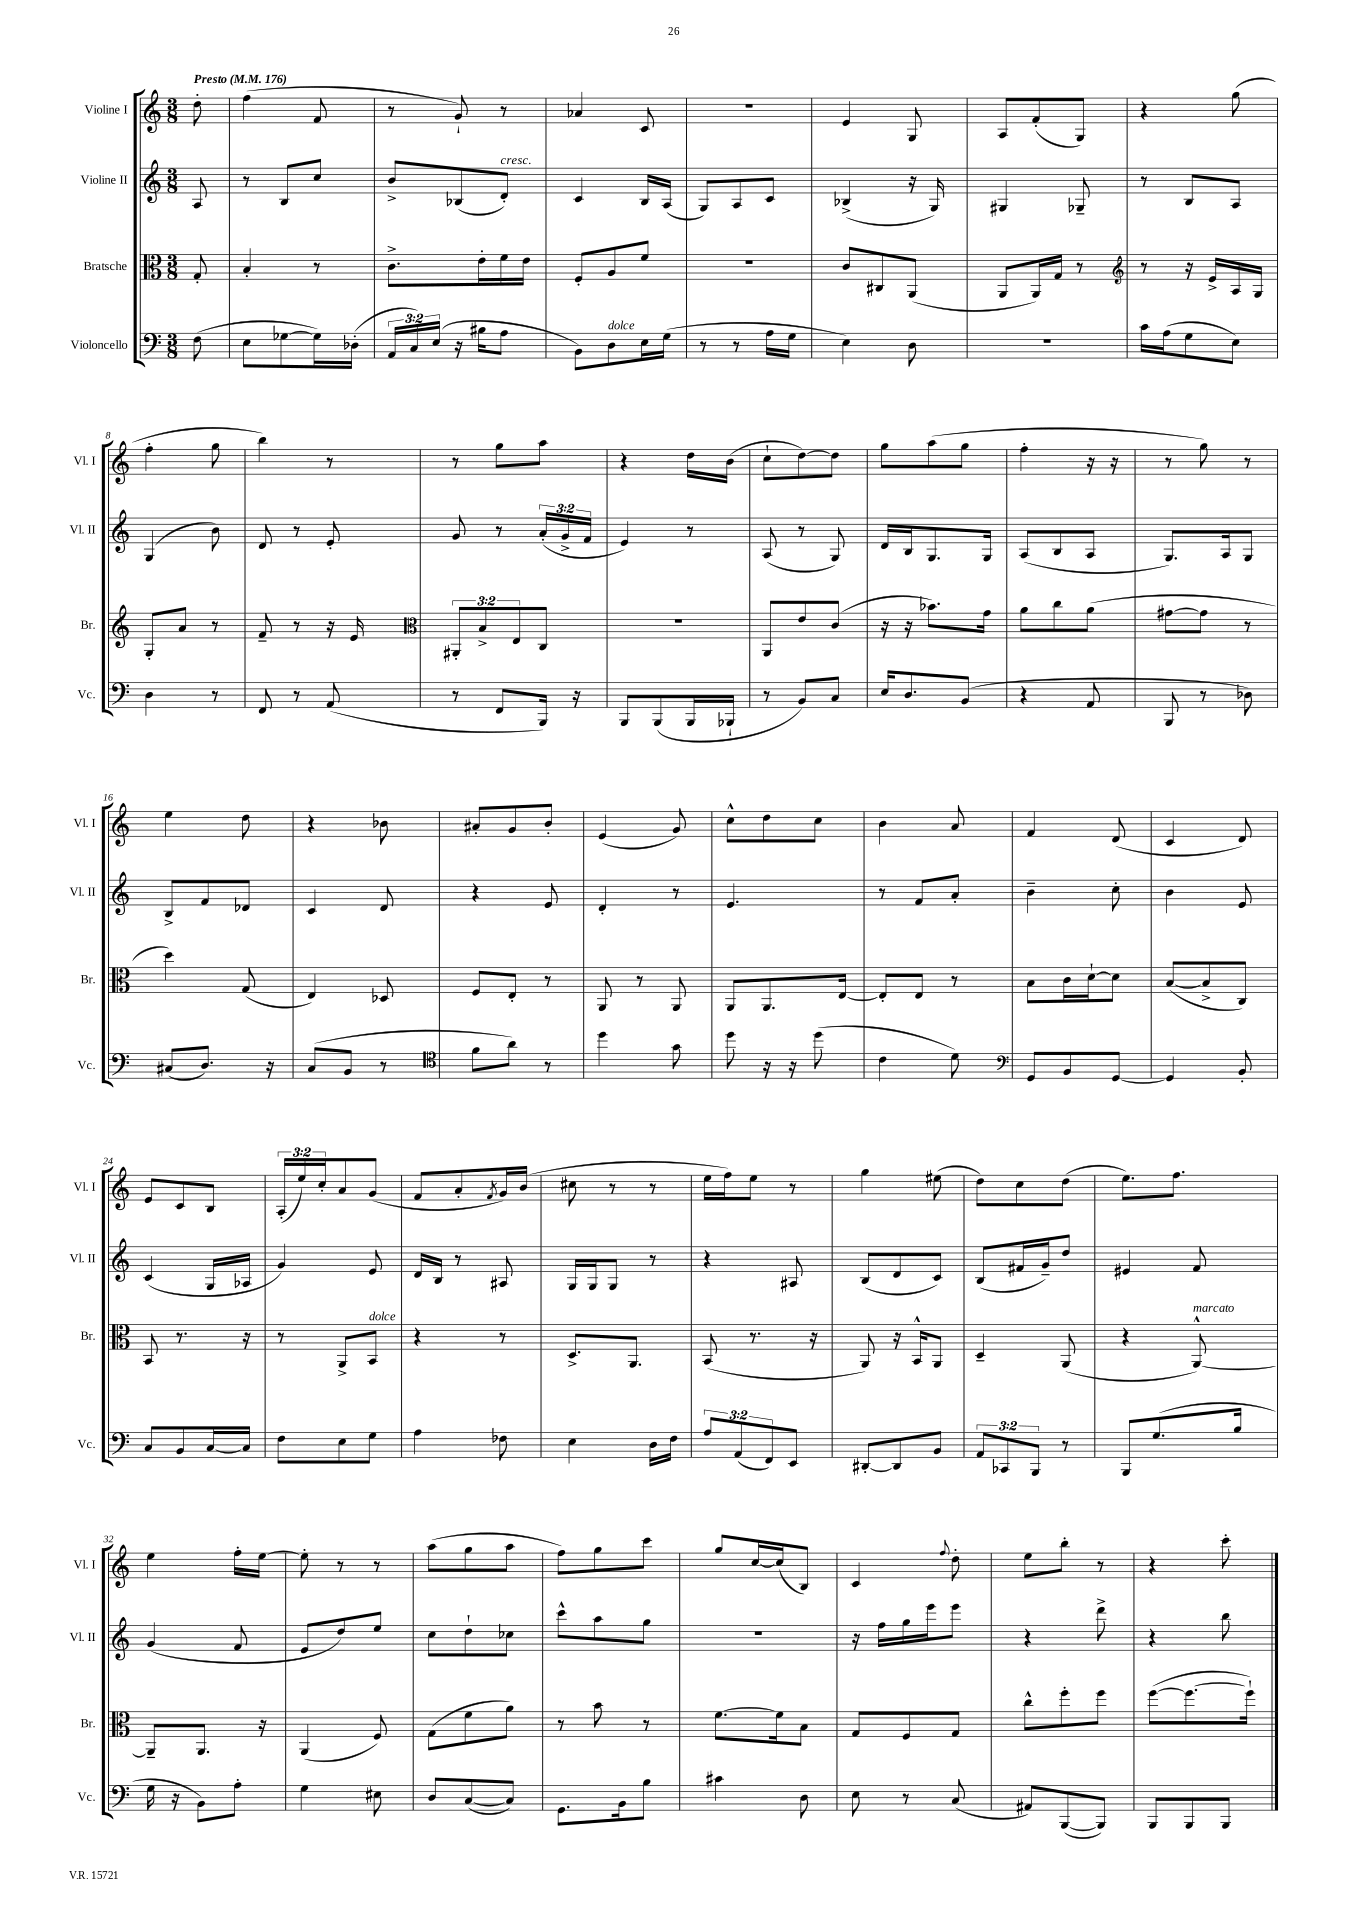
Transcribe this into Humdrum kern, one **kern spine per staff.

**kern	**kern	**kern	**kern
*staff4	*staff3	*staff2	*staff1
*clefF4	*clefC3	*clefG2	*clefG2
*k[]	*k[]	*k[]	*k[]
*M3/8	*M3/8	*M3/8	*M3/8
*MM176	*MM176	*MM176	*MM176
(8F	8G'	8A	8dd'
=	=	=	=
8E	4B'	8r	(4ff
[8G-	.	8B	.
16G-])	8r	8cc	8f
(16D-'	.	.	.
=	=	=	=
24AA	8.c^	8b^	8r
24C)	.	.	.
(24E	.	.	.
16r	.	(8B-	8g`)
16B#	16e'	.	.
8A	16f	8d')	8r
.	16e	.	.
=	=	=	=
8BB)	8F'	4c	4a-
8D	8A	.	.
16E	8f	16B	8c
(16G	.	(16A	.
=	=	=	=
8r	4.r	8G)	4.r
8r	.	8A	.
16A	.	8c	.
16G	.	.	.
=	=	=	=
4E)	8c	(4B-^	4e
.	8C#	.	.
8D	(8AA	16r	8G
.	.	16G)	.
=	=	=	=
4.r	8AA	4G#	8A
.	16AA)	.	(8f'
.	16G	.	.
.	8r	8G-~	8G)
=	=	=	=
*	*clefG2	*	*
16c	8r	8r	4r
(16A	.	.	.
8G	16r	8B	.
.	16e^	.	.
8E)	16A	8A	(8gg
.	16G	.	.
=	=	=	=
4D	8G'	(4G	4ff'
.	8a	.	.
8r	8r	8b)	8gg
=	=	=	=
8FF	8f~	8d	4bb)
8r	8r	8r	.
(8AA	16r	8e'	8r
.	16e	.	.
=	=	=	=
*	*clefC3	*	*
8r	12AA#'	8g	8r
.	12B^	.	.
8FF	.	8r	8gg
.	12E	.	.
16BBB)	8C	(24a'	8aa
.	.	24g^	.
16r	.	.	.
.	.	24f	.
=	=	=	=
8BBB	4.r	4e)	4r
(8BBB	.	.	.
16BBB	.	8r	16dd
16BBB-`	.	.	(16b
=	=	=	=
8r	8AA	(8A	8cc`
8BB)	8e	8r	[8dd)
8C	(8c	8G)	8dd]
=	=	=	=
16E	16r	16d	8gg
8.D	16r	16B	.
.	8.b-)	8.G	(8aa
(8BB	.	.	8gg
.	16g	16G	.
=	=	=	=
4r	8a	(8A	4ff'
.	8cc	8B	.
8AA	(8a	8A	16r
.	.	.	16r
=	=	=	=
8BBB	[8g#	8.G)	8r
8r	8g#]	.	8gg)
.	.	16A	.
8D-)	8r	8G	8r
=	=	=	=
(8C#	4dd)	8B^	4ee
8.D)	.	8f	.
.	(8G	8d-	8dd
16r	.	.	.
=	=	=	=
(8C	4E)	4c	4r
8BB	.	.	.
8r	8D-	8d	8b-
=	=	=	=
*clefC4	*	*	*
8f	8F	4r	8a#'
8a)	8E'	.	8g
8r	8r	8e	8b'
=	=	=	=
4dd	8AA	4d'	(4e
.	8r	.	.
8g	8AA	8r	8g)
=	=	=	=
8dd	8AA	4.e	8cc^^
16r	8.AA	.	8dd
16r	.	.	.
(8dd	.	.	8cc
.	[16E	.	.
=	=	=	=
4c	8E']	8r	4b
.	8E	8f	.
8d)	8r	8a'	8a
=	=	=	=
*clefF4	*	*	*
8GG	8B	4b~	4f
8BB	16c	.	.
.	[16d`	.	.
[8GG	8d]	8cc'	(8d
=	=	=	=
4GG]	([8B	4b	4c
.	8B^]	.	.
8BB'	8C)	8e	8d)
=	=	=	=
8C	8BB	(4c	8e
8BB	8.r	.	8c
[16C	.	16G	8B
16C]	16r	16A-	.
=	=	=	=
8F	8r	4g)	(24A'
.	.	.	24ee)
.	.	.	24cc'
8E	8AA^	.	8a
8G	8BB	8e	(8g
=	=	=	=
4A	4r	16d	8f
.	.	16B	.
.	.	8r	8a'
.	.	.	8qf
8F-	8r	8A#	16g)
.	.	.	(16b
=	=	=	=
4E	8.D^	16G	8cc#
.	.	16G	.
.	.	8G	8r
.	8.AA	.	.
16D	.	8r	8r
16F	.	.	.
=	=	=	=
12A	(8BB	4r	16ee
.	.	.	16ff)
(12AA	.	.	.
.	8.r	.	8ee
12FF)	.	.	.
8EE	.	8A#	8r
.	16r	.	.
=	=	=	=
[8DD#'	8AA)	(8B	4gg
8DD#]	16r	8d	.
.	16BB^^	.	.
8BB	8AA	8c)	(8ee#
=	=	=	=
12AA	4D~	(8B	8dd)
12CC-	.	.	.
.	.	16f#	8cc
12BBB	.	.	.
.	.	16g~)	.
8r	(8AA	8dd	(8dd
=	=	=	=
8BBB	4r	4e#	8.ee)
(8.G	.	.	.
.	.	.	8.ff
.	[8AA^^)	8f	.
16B	.	.	.
=	=	=	=
16G	8AA~]	(4g	4ee
16r	.	.	.
8BB)	8.AA	.	.
8A'	.	8f	16ff'
.	16r	.	[16ee
=	=	=	=
4G	(4AA	8e	8ee']
.	.	8dd)	8r
8E#	8F)	8ee	8r
=	=	=	=
8D	(8G	8cc	(8aa
([8C	8f	8dd`	8gg
8C])	8a)	8cc-	8aa
=	=	=	=
8.GG	8r	8ccc^^	8ff)
.	8b	8aa	8gg
16BB	.	.	.
8B	8r	8gg	8ccc
=	=	=	=
4c#	[8.f	4.r	8gg
.	.	.	[16cc
.	16f]	.	(16cc]
8D	8B	.	8B)
=	=	=	=
8E	8G	16r	4c
.	.	16ff	.
8r	8F	16gg	.
.	.	16eee	.
.	.	.	8qqff
(8C	8G	8eee	8dd'
=	=	=	=
8AA#)	8cc^^	4r	8ee
([8BBB	8ff'	.	8bb'
8BBB])	8ff	8ddd^	8r
=	=	=	=
8BBB	([8ff	4r	4r
8BBB	8.ff_	.	.
8BBB	.	8bb	8ccc'
.	16ff`])	.	.
==	==	==	==
*-	*-	*-	*-
